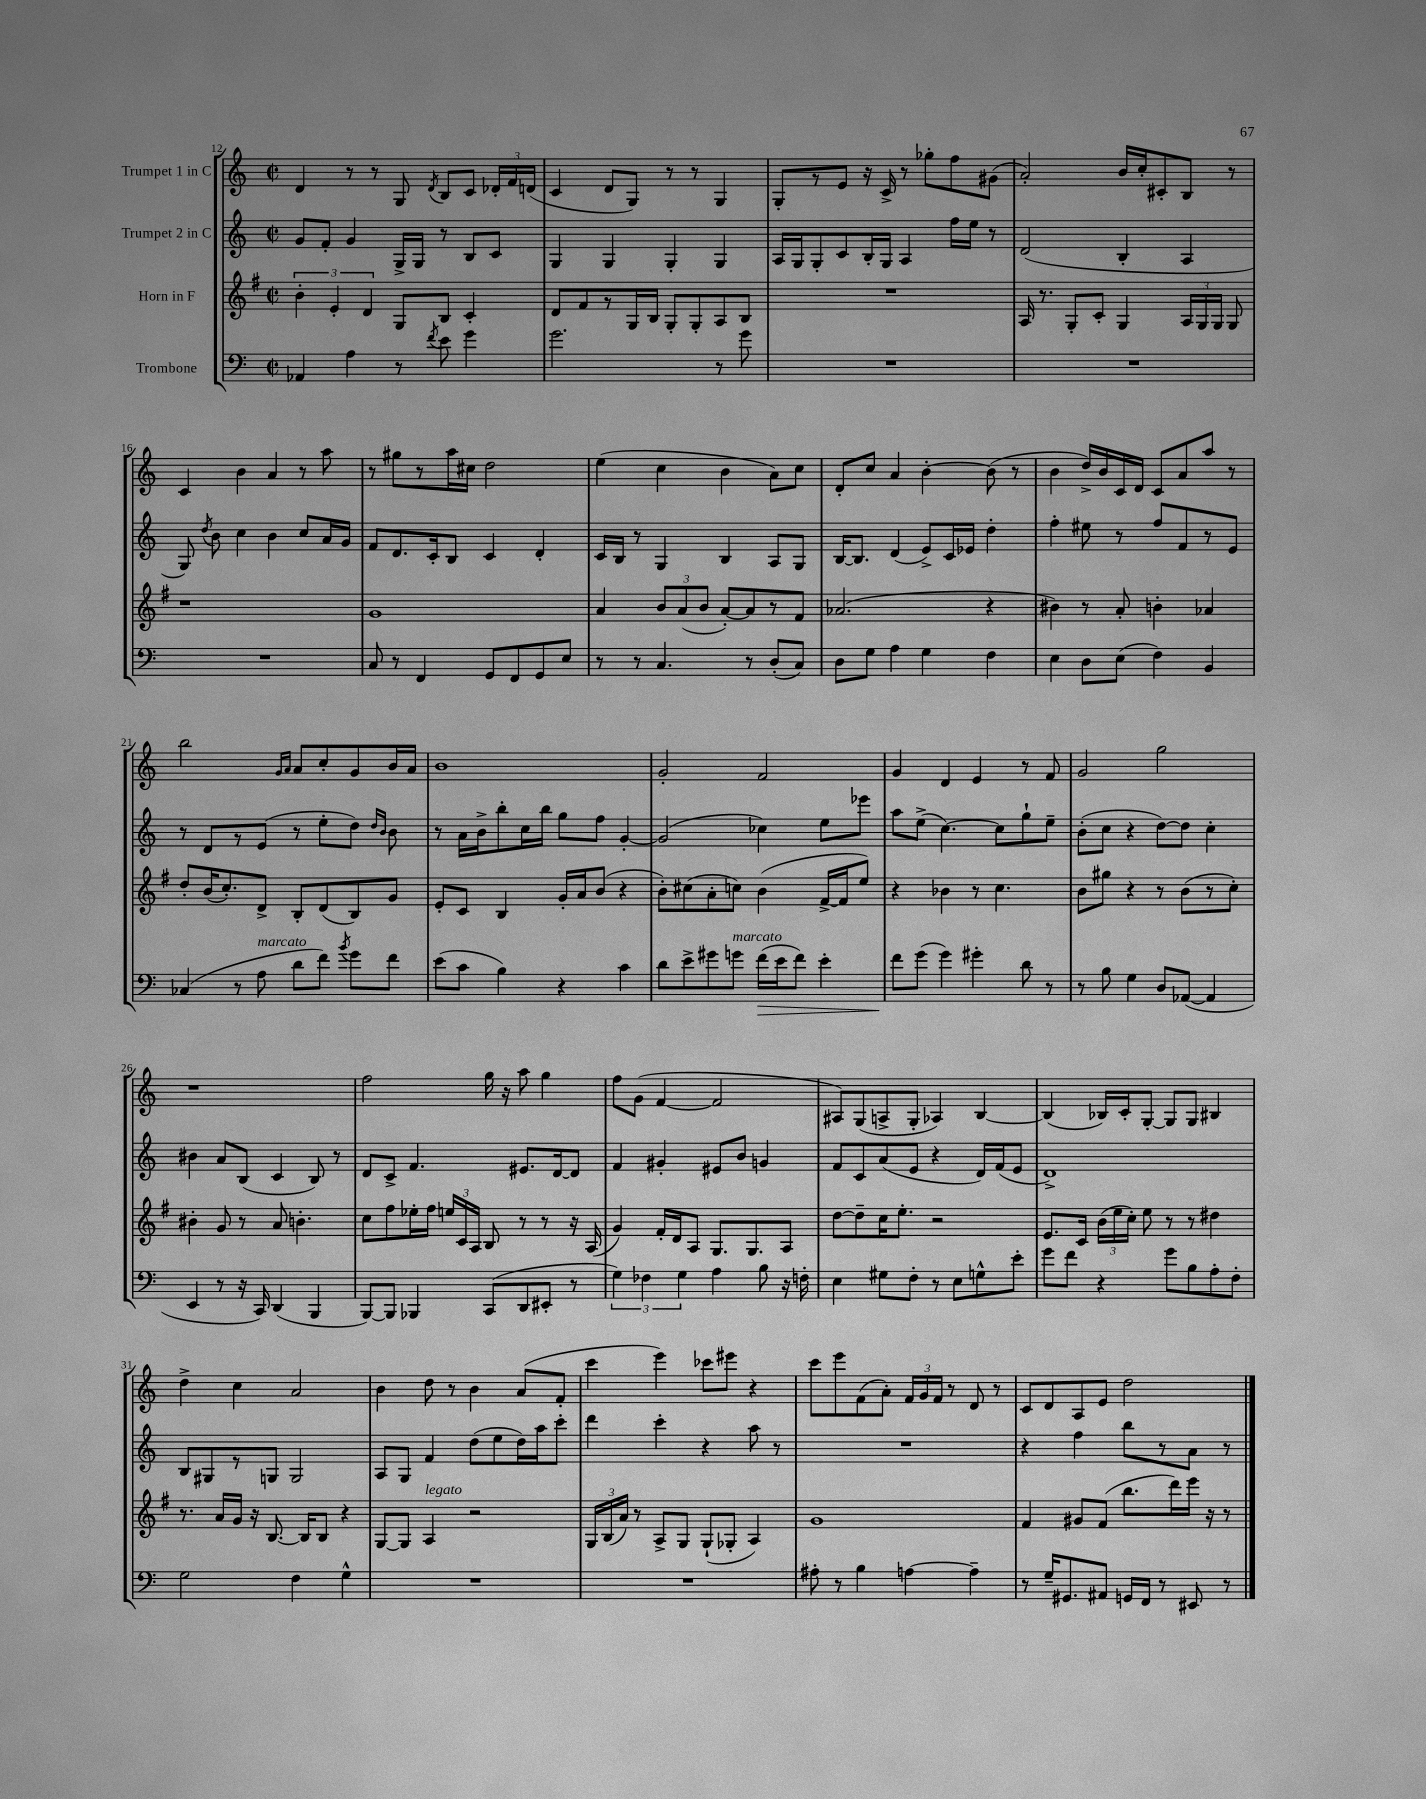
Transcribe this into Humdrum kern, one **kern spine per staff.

**kern	**kern	**kern	**kern
*staff4	*staff3	*staff2	*staff1
*clefF4	*clefG2	*clefG2	*clefG2
*k[]	*k[f#]	*k[]	*k[]
*M2/2	*M2/2	*M2/2	*M2/2
*met(c|)	*met(c|)	*met(c|)	*met(c|)
4AA-/	6b'\	8g/L	4d/
.	.	8f'/J	.
.	6e'/	.	.
4A\	.	4g/	8r
.	6d/	.	.
.	.	.	8r
8r	8G/L	16G^/LL	8G/
.	.	16G/JJ	.
8qf/	.	.	8qd/
8e\	8B/J	8r	8B/L
4g\	4c'/	8B/L	8c/J
.	.	8c/J	24d-'/LL
.	.	.	24f/
.	.	.	(24d/JJ
=	=	=	=
2.g\	8d/L	4G/	4c/
.	8f#/	.	.
.	8r	4G/	8d/L
.	16G/L	.	8G/J)
.	16B/JJ	.	.
.	8G'/L	4G'/	8r
.	8G'/	.	8r
8r	8A/	4G/	4G/
8g\	8B/J	.	.
=	=	=	=
1r	1r	16A/LL	8G'/L
.	.	16G/J	.
.	.	8G'/	8r
.	.	8c/	8e/J
.	.	16B'/L	16r
.	.	16G/JJ	16c^/
.	.	4A/	8r
.	.	.	8gg-'\L
.	.	16ff\LL	8ff\
.	.	16ee\JJ	.
.	.	8r	(8g#\J
=	=	=	=
1r	16A/	(2d/	2a'/)
.	8.r	.	.
.	8G'/L	.	.
.	8c'/J	.	.
.	4G/	4B'/	16b/LL
.	.	.	16cc'/J
.	.	.	8c#'/
.	24A/LL	4A/	8B/J
.	24G/	.	.
.	24G/JJ	.	.
.	8G/	.	8r
=	=	=	=
1r	1r	8G/)	4c/
.	.	8qdd/	.
.	.	8b\	.
.	.	4cc\	4b\
.	.	4b\	4a/
.	.	8cc/L	8r
.	.	16a/L	8aa\
.	.	16g/JJ	.
=	=	=	=
8C/	1g	8f/L	8r
8r	.	8.d/	8gg#\L
4FF/	.	.	8r
.	.	16c'/k	.
.	.	8B/J	16aa\L
.	.	.	16cc#\JJ
8GG/L	.	4c/	2dd\
8FF/	.	.	.
8GG/	.	4d'/	.
8E/J	.	.	.
=	=	=	=
8r	4a/	16c/LL	(4ee\
.	.	16B/JJ	.
8r	.	8r	.
4.C/	12b/L	4G/	4cc\
.	(12a/	.	.
.	12b/J	.	.
.	[8a'/L)	4B/	4b\
8r	8a/]	.	.
(8D'/L	8r	8A/L	8a\L)
8C/J)	8f#/J	8G/J	8cc\J
=	=	=	=
8D\L	(2.a-/	[16B/LK	8d'/L
.	.	8.B/]J	.
8G\J	.	.	8cc/J
4A\	.	(4d/	4a/
4G\	.	8e^/L)	[4b'\
.	.	16c/L	.
.	.	16e-/JJ	.
4F\	4r	4dd'\	(8b\]
.	.	.	8r
=	=	=	=
4E\	4b#\)	4ff'\	4b\
8D\L	8r	8ee#\	16dd^/LL)
.	.	.	16b/
(8E\J	8a'/	8r	16c/
.	.	.	16d/JJ
4F\)	4b'\	8ff/L	8c/L
.	.	8f/	8a/
4BB/	4a-/	8r	8aa/J
.	.	8e/J	8r
=	=	=	=
(4C-/	8dd'/L	8r	2bb\
.	(16b/K	8d/L	.
.	8.cc'/)	.	.
8r	.	8r	.
8A\	8d^/J	(8e/J	.
.	.	.	16qqg/LL
.	.	.	16qqa/JJ
8d\L	8B'/L	8r	8a/L
8f\J)	(8d/	8ee'\L	8cc'/
8qb/	.	.	.
8g\L	8B/)	8dd\J)	8g/
.	.	16qqdd/LL	.
.	.	16qqb/JJ	.
8f\J	8g/J	8b\	16b/L
.	.	.	16a/JJ
=	=	=	=
(8e\L	8e'/L	8r	1b
8c\J	8c/J	16a\LL	.
.	.	16b^\J	.
4B\)	4B/	8bb'\	.
.	.	16cc\L	.
.	.	16bb\JJ	.
4r	16g'/LL	8gg\L	.
.	16a/J	.	.
.	(8b/J	8ff\J	.
4c\	4r	[4g'/	.
=	=	=	=
8d\L	8b'\L)	(2g/]	2g'/
8e^\	(8cc#\	.	.
8g#\	8a'\	.	.
8g\J	8cc\J)	.	.
(16f\LL	(4b\	4cc-\)	2f/
16e\J	.	.	.
8f\J)	.	.	.
4e'\	[16f#^/LL	8ee\L	.
.	16f#/]J	.	.
.	8ee/J)	8eee-\J	.
=	=	=	=
8f\L	4r	8aa\L	4g/
(8g\J	.	(8ee^\J	.
4g\)	4b-\	[4.cc\)	4d/
4g#'\	8r	.	4e/
.	4.cc\	8cc\]L	.
8d\	.	8gg`\	8r
8r	.	8ee~\J	8f/
=	=	=	=
8r	8b\L	(8b'\L	2g/
8B\	8gg#\J	8cc\J	.
4G\	4r	4r	.
8D/L	8r	[8dd\L)	2gg\
([8AA-/J	(8b\L	8dd\]J	.
4AA-/]	8r	4cc'\	.
.	8cc'\J)	.	.
=	=	=	=
4EE/	4b#'\	4b#\	1r
8r	8g/	8a/L	.
16r	8r	(8B/J	.
16CC/)	.	.	.
(4DD/	8a/	4c/	.
.	4.b'\	.	.
4BBB/	.	8B/)	.
.	.	8r	.
=	=	=	=
[8BBB/L)	8cc\L	8d/L	2ff\
8BBB/]J	8ff#\	8c^/J	.
4BBB-/	16ee-'\L	4.f/	.
.	16ff#\JJ	.	.
.	24ee/LL	.	.
.	24c/	.	.
.	24A/JJ	.	.
(8CC/L	8B/	.	16gg\
.	.	.	16r
8DD/	8r	8.e#/L	8aa\
8EE#'/J	8r	.	4gg\
.	.	[16d/k	.
8r	16r	8d/]J	.
.	(16A/	.	.
=	=	=	=
6G\)	4g/)	4f/	8ff\L
.	.	.	(8g\J
6F-\	.	.	.
.	16f#'/LL	4g#'/	[4f/
.	16d/J	.	.
6G\	.	.	.
.	8A/J	.	.
4A\	8.G/L	8e#/L	2f/]
.	.	8b/J	.
.	8.G/	.	.
8B\	.	4g/	.
16r	8A/J	.	.
16F'\	.	.	.
=	=	=	=
4E\	[8dd\L	8f/L	8A#/L)
.	8dd~\]	8c/	(8G/
8G#\L	16cc\K	(8a/	8A^/
.	8.ee'\J	.	.
8F'\J	.	8e/J	8G'/J
8r	2r	4r	4A-/)
8E\L	.	.	.
8G^^\	.	16d/LL)	[4B/
.	.	(16f/J	.
8e'\J	.	8e/J	.
=	=	=	=
8g\L	8.e/L	1d^)	(4B/]
8f\J	.	.	.
.	16c/Jk	.	.
4r	(24b\LL	.	16B-/LL)
.	24ee\	.	.
.	.	.	16c'/J
.	24cc'\JJ)	.	.
.	8ee\	.	[8G'/J
8g\L	8r	.	8G/]L
8B\	8r	.	8G/J
8A'\	4dd#\	.	4B#/
8F'\J	.	.	.
=	=	=	=
2G\	8.r	8B/L	4dd^\
.	.	8G#/	.
.	16a/LL	.	.
.	16g/JJ	8r	4cc\
.	16r	.	.
.	[8.B/	8G/J	.
4F\	.	2G/	2a/
.	16B/]LK	.	.
.	8B/J	.	.
4G^^\	4r	.	.
=	=	=	=
1r	[8G/L	8A/L	4b\
.	8G/]J	8G/J	.
.	4A/	4f/	8dd\
.	.	.	8r
.	2r	(8dd\L	4b\
.	.	8ee\	.
.	.	16dd\L)	(8a/L
.	.	16aa\J	.
.	.	8ccc'\J	8f'/J
=	=	=	=
1r	24G/LL	4ddd\	4ccc\
.	(24B/	.	.
.	24a/JJ)	.	.
.	8r	.	.
.	8A^/L	4ccc'\	4eee\)
.	8G/J	.	.
.	(8G`/L	4r	8ccc-\L
.	8G-'/J	.	8eee#\J
.	4A/)	8aa\	4r
.	.	8r	.
=	=	=	=
8A#'\	1g	1r	8ccc\L
8r	.	.	8eee\
4B\	.	.	(8f\
.	.	.	8a'\J)
[4A\	.	.	24f/LL
.	.	.	24g/
.	.	.	24f/JJ
.	.	.	8r
4A~\]	.	.	8d/
.	.	.	8r
=	=	=	=
8r	4f#/	4r	8c/L
16G~/LK	.	.	8d/
8.GG#/	.	.	.
.	8g#/L	4ff\	8A/
8AA#/J	(8f#/J	.	8e/J
16GG/LL	8.bb\L	8bb\L	2dd\
16FF/JJ	.	.	.
8r	.	8r	.
.	16ddd\L)	.	.
8EE#/	16eee\JJ	8a\J	.
.	16r	.	.
8r	8r	8r	.
==	==	==	==
*-	*-	*-	*-
